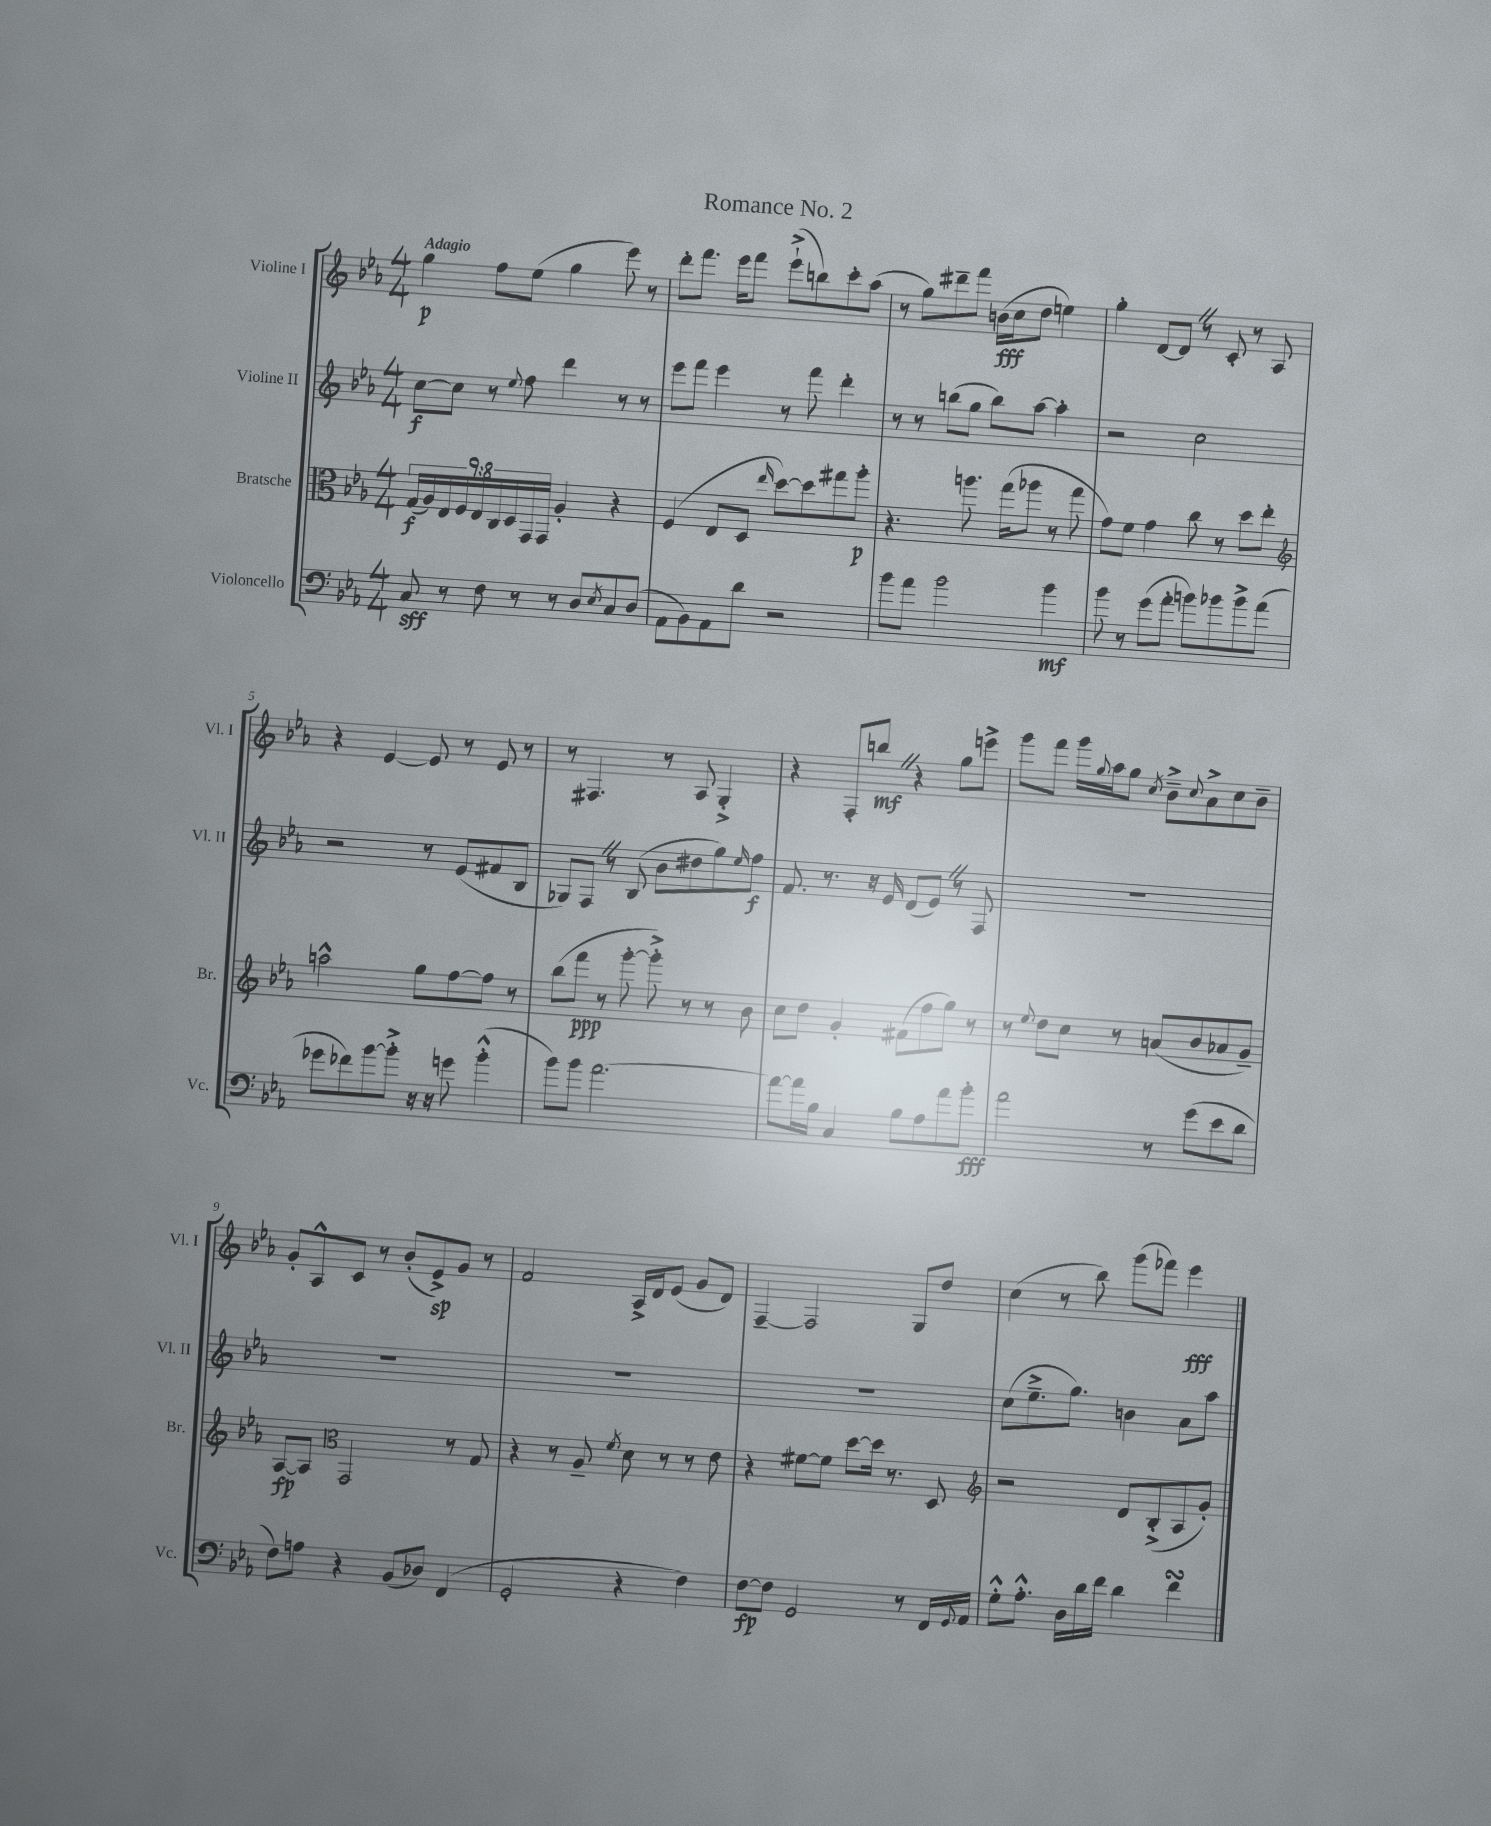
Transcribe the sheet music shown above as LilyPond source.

\header { title = "Romance No. 2" }
<<
\new StaffGroup <<
\new Staff = "s0" \with { instrumentName = "Violine I" shortInstrumentName = "Vl. I" } {
    \clef treble \key ees \major \numericTimeSignature \time 4/4 \tempo "Adagio"
    g''4\p f''8 ees''8( g''4 ees'''8) r8 |
    d'''8-. f'''8. ees'''16 f'''8 ees'''8-!->( b''8) c'''8-. aes''8( |
    r8 g''8) dis'''8-- f'''8 b'16\fff( c''16 d''8 e''4) |
    g''4-. d'8~ d'8 \once \override BreathingSign.text = \markup { \musicglyph "scripts.caesura.straight" } \breathe r8 c'8-. r8 aes8 |
    r4 ees'4~ ees'8 r8 ees'8 r8 |
    r8 fis4. r8 aes8 g4-.-> |
    r4 f8-. b''8\mf \once \override BreathingSign.text = \markup { \musicglyph "scripts.caesura.straight" } \breathe r4 g''8 e'''8-> |
    g'''8 f'''8 g'''16 \appoggiatura { g''8 } aes''16 g''8 \acciaccatura { c''8 } bes'8---> \appoggiatura { c''8 } aes'8-> c''8 bes'8-- |
    g'8-. aes8-^ c'8 r8 bes'8-.( ees'8->\sp) g'8 r8 |
    f'2 aes16-> d'16 ees'8( g'8 d'8) |
    f4~-- f2 g8 d''8 |
    c''4( r8 bes''8) g'''8( fes'''8) ees'''4\fff \bar "|." |
}
\new Staff = "s1" \with { instrumentName = "Violine II" shortInstrumentName = "Vl. II" } {
    \clef treble \key ees \major \numericTimeSignature \time 4/4
    c''8~\f c''8 r8 \appoggiatura { ees''8 } f''8 d'''4 r8 r8 |
    ees'''8 f'''8 ees'''4 r8 f'''8 d'''4-. |
    r8 r8 b''8( g''8 b''8) aes''8~ aes''4-. |
    r2 c''2 |
    r2 r8 ees'8( fis'8 bes8 |
    ges8) f8 \once \override BreathingSign.text = \markup { \musicglyph "scripts.caesura.straight" } \breathe r8 bes8( bes'8 dis''8 g''8) \grace { ees''16 } f''8\f |
    f'8. r8. r16 ees'16 d'8( ees'8) \once \override BreathingSign.text = \markup { \musicglyph "scripts.caesura.straight" } \breathe r8 f8 |
    R1 |
    R1 |
    R1 |
    R1 |
    c''8( ees''8.---> g''8.) b'4 aes'8 aes''8 \bar "|." |
}
\new Staff = "s2" \with { instrumentName = "Bratsche" shortInstrumentName = "Br." } {
    \clef alto \key ees \major \numericTimeSignature \time 4/4 \override Staff.TupletNumber.text = #tuplet-number::calc-fraction-text
    \tuplet 9/8 { g16\f( aes16) ees16 f16 ees16 c16 d16 g,16 g,16 } aes4-. r4 |
    f4( ees8 d8 \grace { ees''16 } d''8~) d''8 gis''8 aes''8-.\p |
    r4. a''8. g''16( aes''8 r8 g''8 |
    g'8) f'8 g'4 c''8 r8 d''8 ees''8-. |
    \clef treble a''2-^ g''8 f''8~ f''8 r8 |
    bes''8( f'''8\ppp r8 g'''8~-. g'''8-.->) r8 r8 bes'8 |
    c''8 d''8 g'4-. fis'8( f''8 g''8) r8 |
    r8 \appoggiatura { ees''8 } d''8 c''8 r8 a'8( bes'8 aes'8 g'8--) |
    aes8~\fp aes8 \clef alto g,2 r8 g8 |
    r4 r8 aes8-- \acciaccatura { f'8 } d'8 r8 r8 ees'8 |
    r4 fis'8~ fis'8 d''8~ d''16 r8. d8 |
    \clef treble r2 d'8 bes8-.->( aes8 g'8-.) \bar "|." |
}
\new Staff = "s3" \with { instrumentName = "Violoncello" shortInstrumentName = "Vc." } {
    \clef bass \key ees \major \numericTimeSignature \time 4/4
    c8\sff r8 f8 r8 r8 d8 \acciaccatura { ees8 } c8 d8( |
    aes,8 bes,8) aes,8 d'8 r2 |
    bes'8 aes'8 bes'2 bes'4\mf |
    bes'8 r8 g'8( aes'8-. b'8) bes'8 bes'8-> aes'8( |
    ges'8 fes'8) bes'8~ bes'8-.-> r16 r16 g'8 bes'4-.-^( |
    bes'8) bes'8 aes'2.~ |
    aes'8~ aes'16 bes16 c4 bes8 aes8 aes'8 bes'8-.\fff |
    aes'2 r8 g'8( ees'8 d'8 |
    f8) a8 r4 bes,8( des8) f,4( |
    g,2-. r4 f4) |
    f8~\fp f8 g,2 r8 f,16 \appoggiatura { g,8 } aes,16 |
    g8-.-^ aes8.-.-^ d16 d'16 f'16 d'4 f'4\turn \bar "|." |
}
>>
>>
